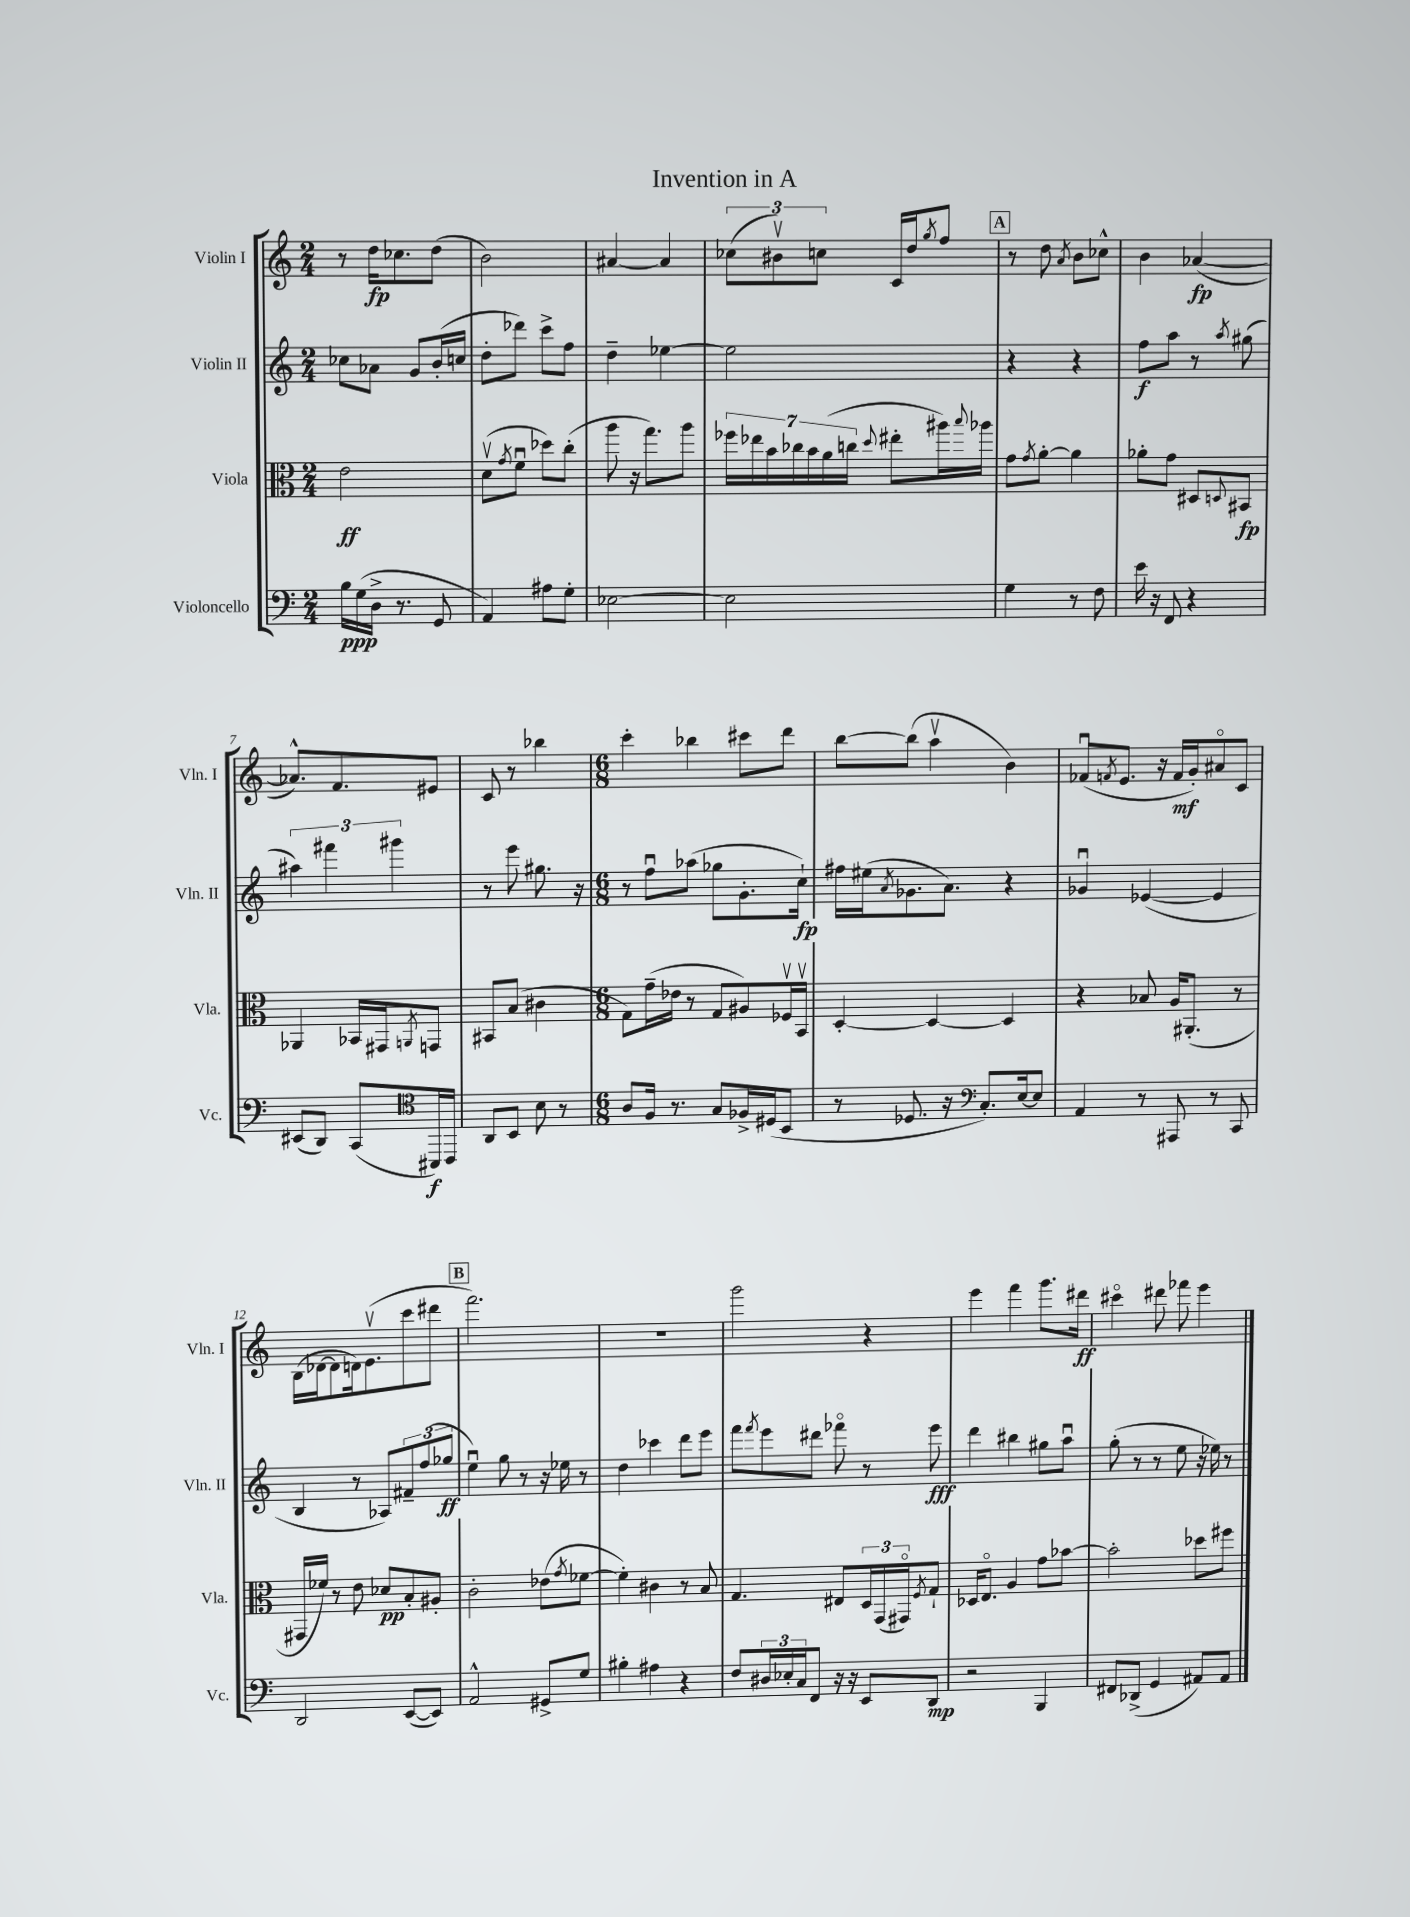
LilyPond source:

\header { title = "Invention in A" }
<<
\new StaffGroup <<
\new Staff = "s0" \with { instrumentName = "Violin I" shortInstrumentName = "Vln. I" } {
    \clef treble \key c \major \numericTimeSignature \time 2/4
    r8 d''16\fp ces''8. d''8( |
    b'2) |
    ais'4~ ais'4 |
    \tuplet 3/2 { ces''8( bis'8\upbow) c''8 } c'16 d''16 \acciaccatura { g''8 } f''8 |
    \mark \markup { \box "A" } r8 d''8 \acciaccatura { a'8 } b'8 ces''8-^ |
    b'4 aes'4~\fp( |
    aes'8.-^) f'8. eis'8 |
    c'8 r8 bes''4 |
    \numericTimeSignature \time 6/8 c'''4-. bes''4 cis'''8 d'''8 |
    b''8~ b''8( a''4\upbow b'4) |
    fes'8\downbow( \acciaccatura { f'8 } e'8. r16 f'16\mf g'16-.) ais'8\flageolet c'8 |
    b16( des'16~ des'8 d'16) e'8.\upbow( c'''8 dis'''8 |
    \mark \markup { \box "B" } f'''2.) |
    R2. |
    g'''2 r4 |
    e'''4 f'''4 g'''8. dis'''16\ff |
    cis'''4\flageolet dis'''8 fes'''8 e'''4 \bar "|." |
}
\new Staff = "s1" \with { instrumentName = "Violin II" shortInstrumentName = "Vln. II" } {
    \clef treble \key c \major \numericTimeSignature \time 2/4
    ces''8 aes'8 g'8 b'16-.( c''16 |
    d''8-. des'''8) c'''8-> f''8 |
    d''4-- ees''4~ |
    ees''2 |
    \mark \markup { \box "A" } r4 r4 |
    f''8\f a''8 r8 \acciaccatura { a''8 } gis''8( |
    \tuplet 3/2 { ais''4) fis'''4 gis'''4 } |
    r8 e'''8 gis''8. r16 |
    \numericTimeSignature \time 6/8 r8 f''8\downbow aes''8( ges''8 g'8.-. c''16-!\fp) |
    fis''16 eis''16( \acciaccatura { a'8 } ges'8. a'8.) r4 |
    ges'4\downbow ees'4~( ees'4 |
    b4 r8 aes8) \tuplet 3/2 { fis'8-- f''8( ges''8\ff } |
    \mark \markup { \box "B" } e''4\downbow) g''8 r8 r16 ees''16 r8 |
    d''4 ces'''4 d'''8 e'''8 |
    f'''8 \acciaccatura { f'''8 } e'''8 dis'''8 fes'''8\flageolet r8 e'''8\fff |
    d'''4 bis''4 gis''8 a''8\downbow |
    g''8-.( r8 r8 e''8 r16 ees''16) r8 \bar "|." |
}
\new Staff = "s2" \with { instrumentName = "Viola" shortInstrumentName = "Vla." } {
    \clef alto \key c \major \numericTimeSignature \time 2/4
    e'2\ff |
    d'8\upbow( \acciaccatura { g'8 } f'8\downbow des''8) c''8-.( |
    a''8 r16 g''8.) a''8 |
    \tuplet 7/4 { fes''16 ees''16 b'16 ces''16 b'16 a'16( c''16 } \appoggiatura { d''8 } eis''8-. ais''16) \appoggiatura { b''8 } aes''16 |
    \mark \markup { \box "A" } g'8 \acciaccatura { g'8 } a'8~-. a'4 |
    aes'8-. g'8 dis8 \appoggiatura { d8 } bis,8\fp |
    aes,4 bes,16 gis,16 \acciaccatura { a,8 } g,8 |
    bis,8 b8( cis'4 |
    \numericTimeSignature \time 6/8 g8) g'16--( ees'16 r8 g8 ais8) fes16\upbow b,16\upbow |
    d4~-. d4~ d4 |
    r4 bes8 a16 ais,8.-.( r8 |
    gis,16 fes'16) r8 e'8 des'8\pp b8-. ais8-. |
    \mark \markup { \box "B" } c'2-. ees'8( \acciaccatura { g'8 } fes'8~ |
    fes'4-.) cis'4 r8 b8 |
    g4. eis8 \tuplet 3/2 { d16 g,16( gis,16\flageolet) } \acciaccatura { f8 } g8-! |
    des16 e8.\flageolet a4 g'8 bes'8~ |
    bes'2-. des''8 fis''8 \bar "|." |
}
\new Staff = "s3" \with { instrumentName = "Violoncello" shortInstrumentName = "Vc." } {
    \clef bass \key c \major \numericTimeSignature \time 2/4
    b16\ppp g16( d16-> r8. g,8 |
    a,4) ais8 g8-. |
    ees2~ |
    ees2 |
    \mark \markup { \box "A" } g4 r8 f8 |
    e'16 r16 f,8 r4 |
    eis,8( d,8) c,8( bis,,16\f) c,16 |
    \clef tenor a,8 b,8 b8 r8 |
    \numericTimeSignature \time 6/8 a8 f16 r8. g8 fes16-> dis16( b,8 |
    r8 des8. r16 c8.-.) e16~ e8 |
    \clef bass a,4 r8 ais,,8 r8 c,8 |
    d,2 e,8~( e,8) |
    \mark \markup { \box "B" } a,2-^ gis,8-> g8 |
    bis4-. ais4 r4 |
    f8 \tuplet 3/2 { dis16 ees16-. c16 } f,8 r16 r16 e,8 d,8\mp |
    r2 b,,4 |
    fis,8 des,8->( g,4 ais,8) ais,8 \bar "|." |
}
>>
>>
